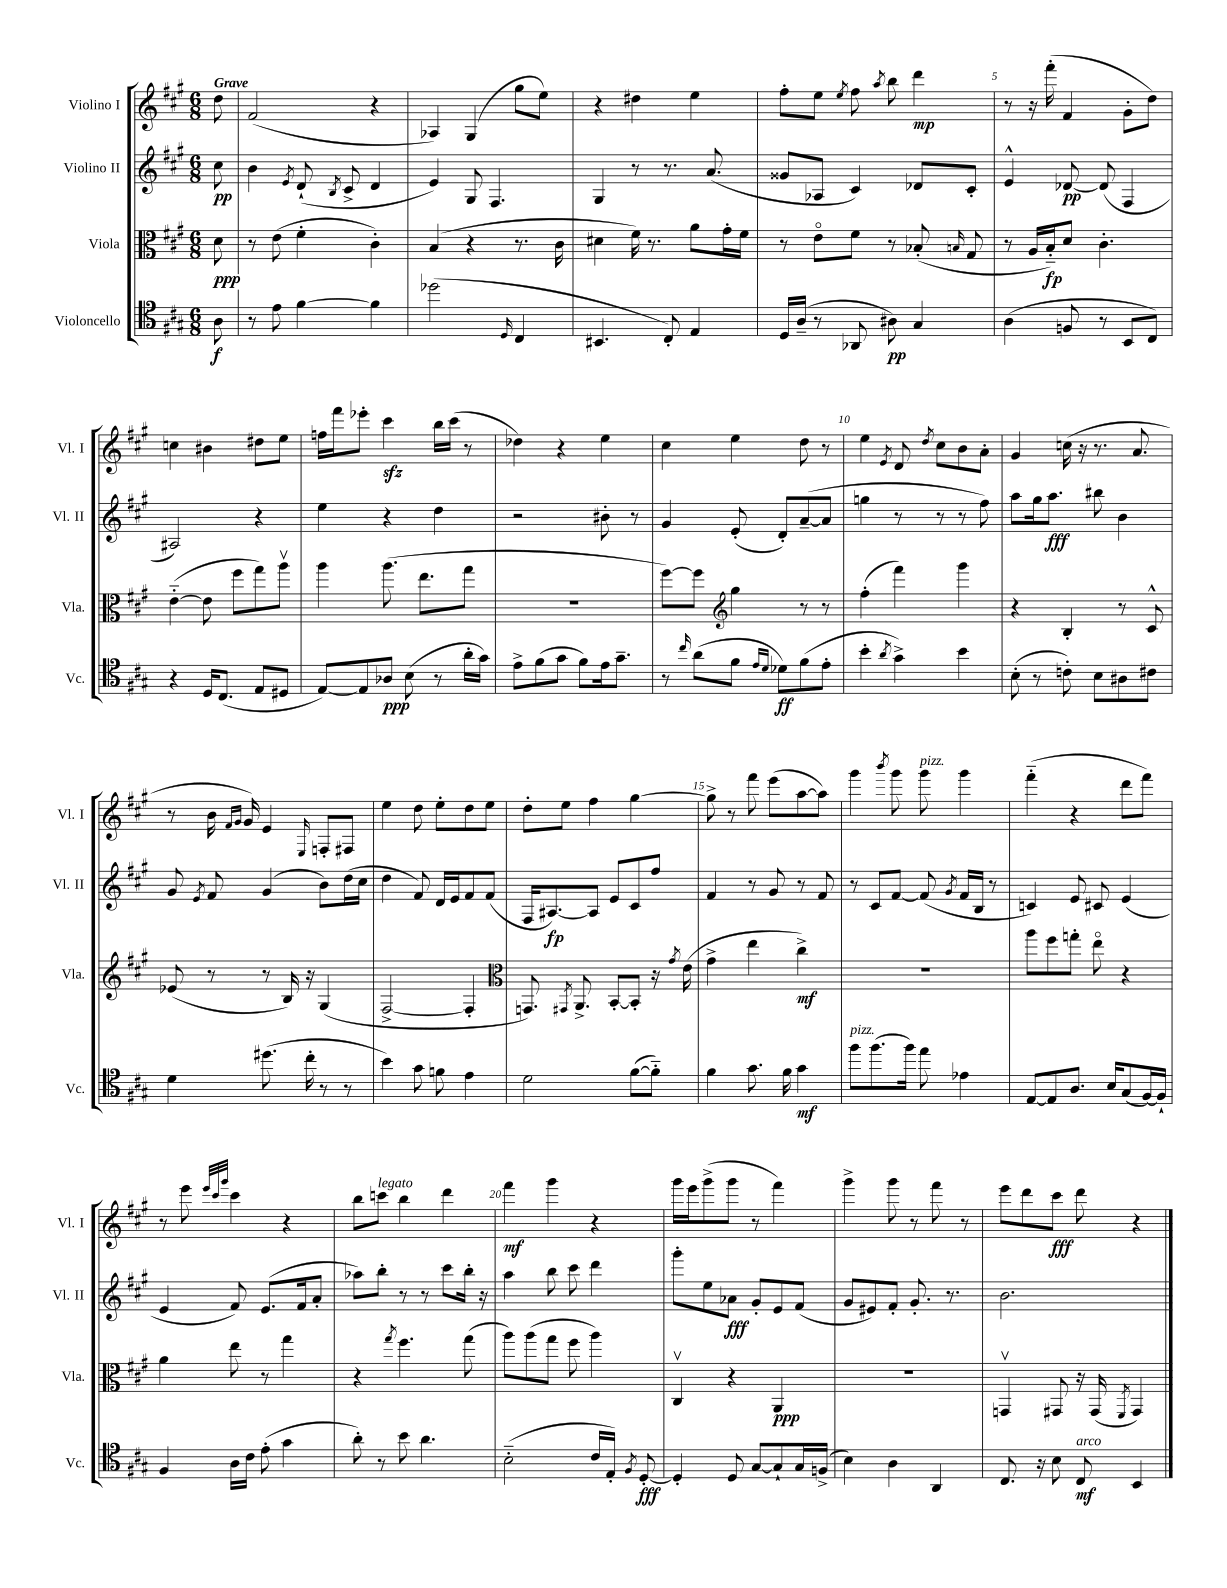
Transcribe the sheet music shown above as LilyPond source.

<<
\new StaffGroup <<
\new Staff = "s0" \with { instrumentName = "Violino I" shortInstrumentName = "Vl. I" } {
    \clef treble \key a \major \numericTimeSignature \time 6/8 \partial 8 \tempo "Grave"
    \autoBeamOff d''8 |
    fis'2( r4 |
    aes4) gis4( gis''8[ e''8]) |
    r4 dis''4 e''4 |
    fis''8[-. e''8] \acciaccatura { e''8 } fis''8 \acciaccatura { a''8 } b''8 d'''4\mp |
    r8 r16 fis'''16-.( fis'4 gis'8[-. d''8]) |
    c''4 bis'4 dis''8[ e''8] |
    f''16[ fis'''16 ees'''8]-. cis'''4\sfz b''16[ cis'''16]( r8 |
    des''4) r4 e''4 |
    cis''4 e''4 d''8 r8 |
    e''4 \acciaccatura { e'8 } d'8 \acciaccatura { d''8 } cis''8[ b'8 a'8]-. |
    gis'4 c''16( r16 r8. a'8. |
    r8 b'16 \grace { fis'16[ gis'16] } gis'16) e'4 \grace { e16 } f8[-. fis8] |
    e''4 d''8 e''8[-. d''8 e''8] |
    d''8[-. e''8] fis''4 gis''4~ |
    gis''8-> r8 fis'''8 e'''8[( a''8~ a''8]) |
    gis'''4 \acciaccatura { b'''8 } gis'''8 gis'''8^\markup { \italic "pizz." } gis'''4 |
    fis'''4-_( r4 d'''8[ fis'''8]) |
    r8 e'''8 \grace { e'''32[ cis'''32 gis'''32] } cis'''4 r4 |
    b''8[ c'''8]^\markup { \italic "legato" } b''4 d'''4 |
    fis'''4\mf gis'''4 r4 |
    gis'''16[ e'''16 gis'''8->( gis'''8] r8 fis'''4) |
    gis'''4-> gis'''8 r8 fis'''8 r8 |
    e'''8[ d'''8 cis'''8]\fff d'''8 r4 \bar "|." |
}
\new Staff = "s1" \with { instrumentName = "Violino II" shortInstrumentName = "Vl. II" } {
    \clef treble \key a \major \numericTimeSignature \time 6/8 \partial 8
    \autoBeamOff cis''8\pp |
    b'4 \acciaccatura { e'8 } d'8-!( \acciaccatura { b8 } cis'8-> d'4 |
    e'4) gis8 fis4. |
    gis4 r8 r8. a'8.( |
    gisis'8[ aes8] cis'4) des'8[ cis'8]-. |
    e'4-^ des'8~\pp des'8( fis4 |
    ais2) r4 |
    e''4 r4 d''4 |
    r2 bis'8-. r8 |
    gis'4 e'8-.( d'8[-.) a'8~--( a'8] |
    g''4 r8 r8 r8 fis''8) |
    a''8[ gis''16 a''8.]\fff bis''8 b'4 |
    gis'8 \acciaccatura { e'8 } fis'8 gis'4( b'8[) d''16( cis''16] |
    d''4 fis'8) d'16[ e'16 fis'8 fis'8]( |
    fis16[ ais8.~\fp) ais8] e'8[ cis'8 fis''8] |
    fis'4 r8 gis'8 r8 fis'8 |
    r8 cis'8[ fis'8]~ fis'8( \acciaccatura { gis'8 } fis'16[ b16] r8 |
    c'4) e'8 cis'8 e'4( |
    e'4 fis'8) e'8.[( fis'16 a'8]-. |
    aes''8[) b''8]-. r8 r8 cis'''8[ b''16]-. r16 |
    a''4 b''8 cis'''8 d'''4 |
    gis'''8[-. e''8 aes'8]\fff gis'8[-. e'8 fis'8]( |
    gis'8[ eis'8) fis'8]-. gis'8.-. r8. |
    b'2. \bar "|." |
}
\new Staff = "s2" \with { instrumentName = "Viola" shortInstrumentName = "Vla." } {
    \clef alto \key a \major \numericTimeSignature \time 6/8 \partial 8
    \autoBeamOff d'8\ppp |
    r8 e'8( fis'4-. cis'4-.) |
    b4( r4 r8. cis'16 |
    dis'4 fis'16) r8. a'8[ gis'16-. fis'16] |
    r8 e'8[\flageolet fis'8] r8 bes8-.( \grace { b16 } gis8 |
    r8 a16[ b16-_\fp) d'8] cis'4.-. |
    e'4~-_( e'8 fis''8[ gis''8) a''8]\upbow |
    a''4 a''8.( e''8.[ gis''8] |
    R2. |
    fis''8[~) fis''8] \clef treble gis''4 r8 r8 |
    fis''4-.( fis'''4) gis'''4 |
    r4 b4-. r8 cis'8-^ |
    ees'8( r8 r8 b16) r16 gis4( |
    fis2~-> fis4-. |
    \clef alto g,8.) \acciaccatura { gis,8 } a,8.-> b,8[~-. b,8]-. r16 \acciaccatura { gis'8 } e'16( |
    gis'4-> e''4 cis''4->\mf) |
    R2. |
    a''8[ fis''8 g''8]-. e''8\flageolet r4 |
    a'4 e''8 r8 gis''4 |
    r4 \acciaccatura { gis''8 } fis''4. gis''8( |
    a''8[) a''8( gis''8] fis''8 a''4) |
    cis4\upbow r4 a,4\ppp |
    R2. |
    g,4\upbow gis,8 r16 gis,16( \acciaccatura { fis,8 } gis,4) \bar "|." |
}
\new Staff = "s3" \with { instrumentName = "Violoncello" shortInstrumentName = "Vc." } {
    \clef tenor \key a \major \numericTimeSignature \time 6/8 \partial 8
    \autoBeamOff a8\f |
    r8 e'8 fis'4~ fis'4 |
    des''2( \grace { d16 } cis4 |
    bis,4. cis8-.) e4 |
    d16[ a16]--( r8 aes,8 ais8\pp) gis4 |
    a4( f8 r8 b,8[ cis8]) |
    r4 d16[ cis8.]( e8[ dis8] |
    e8[~) e8 aes8]\ppp b8( r8 a'16[-. gis'16]) |
    e'8[-> fis'8( gis'8] fis'8[) e'16 gis'8.]-- |
    r8 \grace { cis''16 } a'8[( fis'8] \grace { e'16[ d'16] } des'8[\ff) fis'8( e'8]-. |
    b'4-. \acciaccatura { a'8 } gis'4->) b'4 |
    b8-.( r8 c'8-.) b8[ ais8 cis'8] |
    d'4 dis''8.( cis''16-. r8 r8 |
    b'4) gis'8 f'8 e'4 |
    d'2 fis'8[~( fis'8]-_) |
    fis'4 gis'8. fis'16 gis'4\mf |
    fis''8[^\markup { \italic "pizz." } fis''8.( fis''16]) e''8 ees'4 |
    e8[~ e8 a8.] b16[ gis8( fis16~) fis16]-! |
    fis4 a16[ cis'16] e'8-.( gis'4 |
    a'8-.) r8 b'8 a'4. |
    b2-_( cis'16[ e16]-.) \acciaccatura { fis8 } d8~-.\fff |
    d4-. d8 gis8[~ gis8-! gis16 f16]->( |
    b4) a4 a,4 |
    cis8. r16 b8 cis8\mf^\markup { \italic "arco" } b,4 \bar "|." |
}
>>
>>
\layout { \context { \Score \override BarNumber.break-visibility = ##(#f #t #t) barNumberVisibility = #(every-nth-bar-number-visible 5) } }
